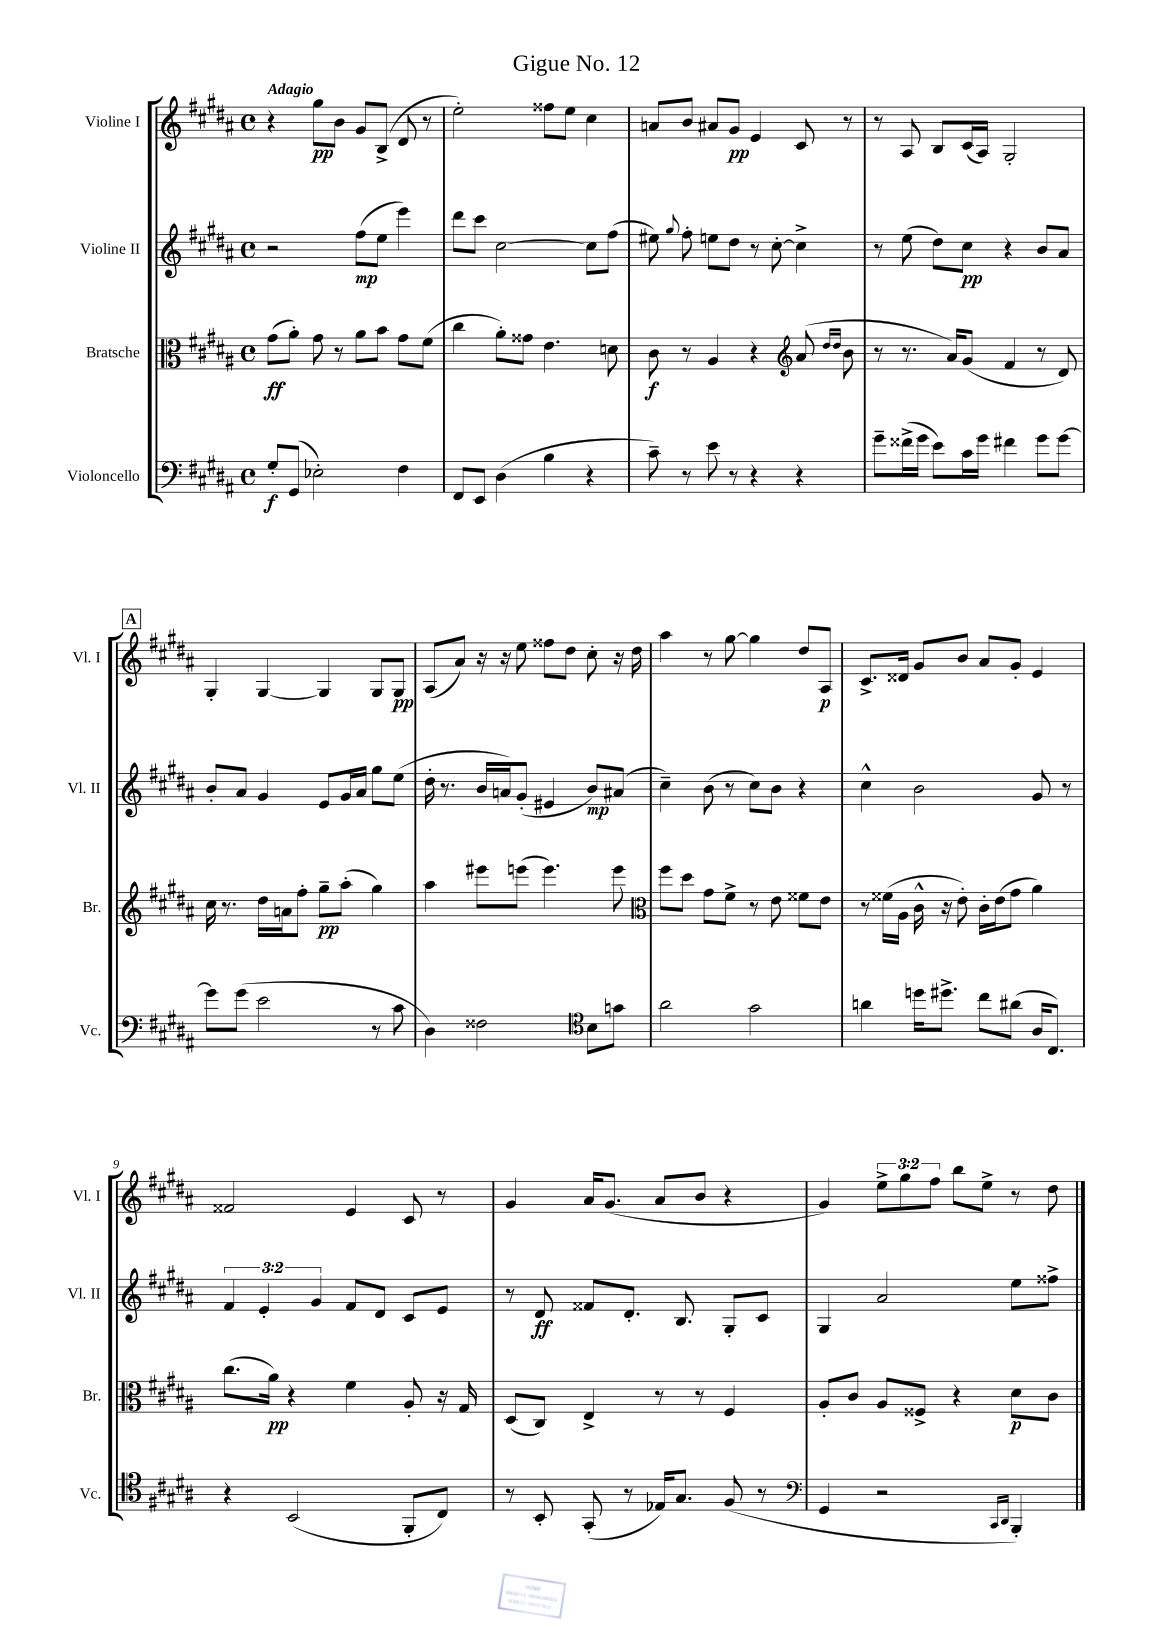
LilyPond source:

\header { title = "Gigue No. 12" }
<<
\new StaffGroup <<
\new Staff = "s0" \with { instrumentName = "Violine I" shortInstrumentName = "Vl. I" } {
    \clef treble \key b \major \defaultTimeSignature \time 4/4 \override Staff.TupletNumber.text = #tuplet-number::calc-fraction-text \tempo "Adagio"
    \autoBeamOff r4 gis''8[\pp b'8] gis'8[ b8]->( dis'8 r8 |
    e''2-.) fisis''8[ e''8] cis''4 |
    a'8[ b'8] ais'8[ gis'8]\pp e'4 cis'8 r8 |
    r8 ais8 b8[ cis'16( ais16]) gis2-. |
    \mark \markup { \box "A" } gis4-. gis4~ gis4 gis8[ gis8]\pp |
    ais8[( ais'8]) r16 r16 e''8 fisis''8[ dis''8] cis''8-. r16 dis''16 |
    ais''4 r8 gis''8~ gis''4 dis''8[ ais8]\p |
    cis'8.[-> disis'16] gis'8[ b'8] ais'8[ gis'8]-. e'4 |
    fisis'2 e'4 cis'8 r8 |
    gis'4 ais'16[ gis'8.]( ais'8[ b'8] r4 |
    gis'4) \tuplet 3/2 { e''8[-> gis''8 fis''8] } b''8[ e''8]-> r8 dis''8 \bar "|." |
}
\new Staff = "s1" \with { instrumentName = "Violine II" shortInstrumentName = "Vl. II" } {
    \clef treble \key b \major \defaultTimeSignature \time 4/4 \override Staff.TupletNumber.text = #tuplet-number::calc-fraction-text
    \autoBeamOff r2 fis''8[\mp( e''8] e'''4) |
    dis'''8[ cis'''8] cis''2~ cis''8[ fis''8]( |
    eis''8) \appoggiatura { gis''8 } fis''8-. e''8[ dis''8] r8 cis''8~-. cis''4-> |
    r8 e''8( dis''8[) cis''8]\pp r4 b'8[ ais'8] |
    \mark \markup { \box "A" } b'8[-. ais'8] gis'4 e'8[ gis'16 ais'16] gis''8[ e''8]( |
    dis''16-. r8. b'16[ a'16) gis'8]-.( eis'4 b'8[\mp) ais'8]( |
    cis''4--) b'8( r8 cis''8[) b'8] r4 |
    cis''4-^ b'2 gis'8 r8 |
    \tuplet 3/2 { fis'4 e'4-. gis'4 } fis'8[ dis'8] cis'8[ e'8] |
    r8 dis'8\ff fisis'8[ dis'8.]-. b8. gis8[-. cis'8] |
    gis4 ais'2 e''8[ fisis''8]-> \bar "|." |
}
\new Staff = "s2" \with { instrumentName = "Bratsche" shortInstrumentName = "Br." } {
    \clef alto \key b \major \defaultTimeSignature \time 4/4
    \autoBeamOff gis'8[\ff( ais'8]-.) gis'8 r8 ais'8[ b'8] gis'8[ fis'8]( |
    cis''4 ais'8[-.) gisis'8] e'4. d'8 |
    cis'8\f r8 ais4 r4 \clef treble ais'8( \grace { dis''16[ dis''16] } b'8 |
    r8 r8. ais'16[) gis'8]( fis'4 r8 dis'8) |
    \mark \markup { \box "A" } cis''16 r8. dis''16[ a'16 fis''8]-. gis''8[--\pp ais''8]-.( gis''4) |
    ais''4 eis'''8[ e'''8]( e'''4.) e'''8 |
    \clef alto fis''8[ dis''8] gis'8[ fis'8]-> r8 e'8 fisis'8[ e'8] |
    r8 fisis'16[( ais16] cis'16-^ r16 e'8-.) cis'16[-. e'16( gis'8] ais'4) |
    cis''8.[( ais'16]\pp) r4 fis'4 ais8-. r16 gis16 |
    dis8[( cis8]) e4-> r8 r8 fis4 |
    ais8[-. cis'8] ais8[ fisis8]-> r4 dis'8[\p cis'8] \bar "|." |
}
\new Staff = "s3" \with { instrumentName = "Violoncello" shortInstrumentName = "Vc." } {
    \clef bass \key b \major \defaultTimeSignature \time 4/4
    \autoBeamOff gis8[-.\f gis,8]( ees2-.) fis4 |
    fis,8[ e,8] dis4( b4 r4 |
    cis'8--) r8 e'8 r8 r4 r4 |
    gis'8[-- fisis'16->( gis'16] e'8[) cis'16 gis'16] fis'4 gis'8[ gis'8]~ |
    \mark \markup { \box "A" } gis'8[ gis'8]( e'2 r8 cis'8 |
    dis4) fisis2 \clef tenor b8[ g'8] |
    ais'2 gis'2 |
    a'4 d''16[ dis''8.]-> cis''8[ ais'8]( ais16[ cis8.]) |
    r4 b,2( fis,8[-. cis8]) |
    r8 b,8-. gis,8-.( r8 ees16[) gis8.] fis8( r8 |
    \clef bass gis,4 r2 \grace { cis,16[ dis,16] } b,,4-.) \bar "|." |
}
>>
>>
